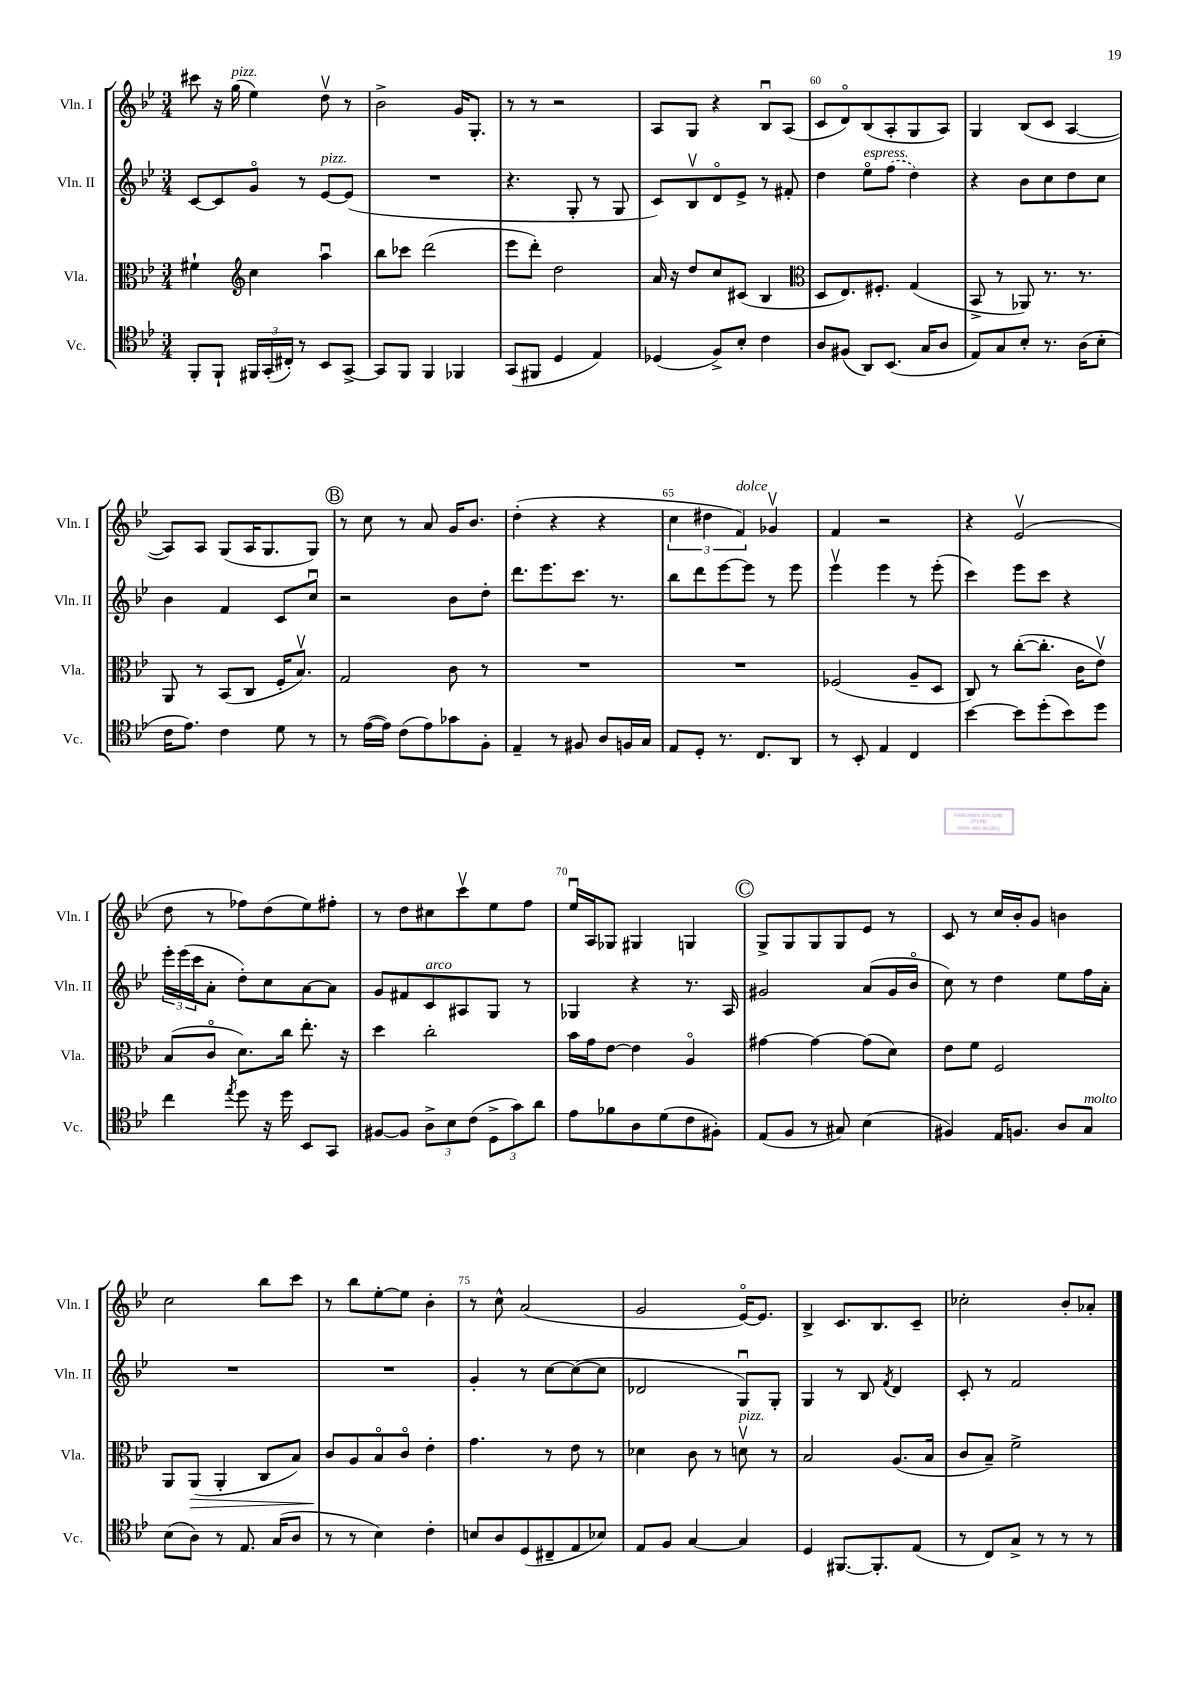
<<
\new StaffGroup <<
\new Staff = "s0" \with { instrumentName = "Vln. I" shortInstrumentName = "Vln. I" } {
    \clef treble \key bes \major \numericTimeSignature \time 3/4
    cis'''8 r16 g''16^\markup { \italic "pizz." }( ees''4) d''8\upbow r8 |
    bes'2-> g'16 g8.-. |
    r8 r8 r2 |
    a8 g8 r4 bes8\downbow a8( |
    c'8 d'8\flageolet) bes8( a8-. g8 a8) |
    g4 bes8( c'8 a4~ |
    a8) a8 g8( a16 g8. g8) |
    \mark \markup { \circle "B" } r8 c''8 r8 a'8 g'16 bes'8. |
    d''4-.( r4 r4 |
    \tuplet 3/2 { c''4 dis''4 f'4^\markup { \italic "dolce" }) } ges'4\upbow |
    f'4 r2 |
    r4 ees'2\upbow( |
    d''8 r8 fes''8) d''8( ees''8) fis''8-. |
    r8 d''8 cis''8 c'''8\upbow ees''8 f''8 |
    ees''16\downbow a16 ges8 gis4 g4 |
    \mark \markup { \circle "C" } g8-> g8 g8 g8 ees'8 r8 |
    c'8 r8 c''16 bes'16-. g'8 b'4 |
    c''2 bes''8 c'''8 |
    r8 bes''8 ees''8~-. ees''8 bes'4-. |
    r8 c''8-^ a'2( |
    g'2 ees'16~\flageolet) ees'8. |
    bes4-> c'8. bes8. c'8-- |
    ces''2-. bes'8-. aes'8-. \bar "|." |
}
\new Staff = "s1" \with { instrumentName = "Vln. II" shortInstrumentName = "Vln. II" } {
    \clef treble \key bes \major \numericTimeSignature \time 3/4
    c'8~ c'8 g'8\flageolet r8 ees'8~^\markup { \italic "pizz." } ees'8( |
    R2. |
    r4. g8-. r8 g8 |
    c'8) bes8\upbow d'8\flageolet ees'8-> r8 fis'8-. |
    d''4 ees''8\flageolet^\markup { \italic "espress." } \once \slurDashed f''8( d''4) |
    r4 bes'8 c''8 d''8 c''8 |
    bes'4 f'4 c'8 c''8\downbow |
    \mark \markup { \circle "B" } r2 bes'8 d''8-. |
    d'''8. ees'''8. c'''8. r8. |
    bes''8 d'''8 ees'''8~ ees'''8 r8 ees'''8 |
    ees'''4\upbow ees'''4 r8 ees'''8-.( |
    c'''4) ees'''8 c'''8 r4 |
    \tuplet 3/2 { ees'''16-. ees'''16( c'''16 } a'8-. d''8-.) c''8 a'8~ a'8 |
    g'8 fis'8 c'8^\markup { \italic "arco" } ais8 g8 r8 |
    ges4 r4 r8. a16 |
    \mark \markup { \circle "C" } gis'2 a'8( gis'16 bes'16\flageolet |
    c''8) r8 d''4 ees''8 f''16 a'16-. |
    R2. |
    R2. |
    g'4-. r8 c''8~ c''8~( c''8 |
    des'2 g8\downbow) g8-. |
    g4 r8 bes8 \acciaccatura { f'8 } d'4 |
    c'8-. r8 f'2 \bar "|." |
}
\new Staff = "s2" \with { instrumentName = "Vla." shortInstrumentName = "Vla." } {
    \clef alto \key bes \major \numericTimeSignature \time 3/4
    fis'4-! \clef treble c''4 a''4\downbow |
    bes''8 ces'''8 d'''2( |
    ees'''8 d'''8-.) d''2 |
    a'16 r16 d''8 c''8 cis'8( bes4 |
    \clef alto d8 ees8.) fis8.-. g4( |
    bes,8-> r8 aes,8) r8. r8. |
    a,8 r8 bes,8( c8 f16-. bes8.\upbow) |
    \mark \markup { \circle "B" } g2 c'8 r8 |
    R2. |
    R2. |
    fes2( a8-- d8 |
    c8) r8 c''8~-.( c''8.-. c'16 ees'8\upbow) |
    bes8( c'8\flageolet d'8.) c''16 ees''8.-. r16 |
    d''4 c''2-. |
    bes'16 g'16 ees'8~ ees'4 a4\flageolet |
    \mark \markup { \circle "C" } gis'4~ gis'4~ gis'8( d'8) |
    ees'8 f'8 f2 |
    a,8 a,8\>( a,4-. c8 bes8) |
    c'8\! a8 bes8\flageolet c'8\flageolet ees'4-. |
    g'4. r8 ees'8 r8 |
    des'4 c'8 r8 d'8\upbow^\markup { \italic "pizz." } r8 |
    bes2 a8.( bes16 |
    c'8 bes8--) f'2-> \bar "|." |
}
\new Staff = "s3" \with { instrumentName = "Vc." shortInstrumentName = "Vc." } {
    \clef tenor \key bes \major \numericTimeSignature \time 3/4
    f,8-. f,8-! \tuplet 3/2 { fis,16 g,16-.( cis16-.) } r8 bes,8 g,8~-> |
    g,8 f,8 f,4 fes,4 |
    g,8( fis,8 d4 ees4) |
    des4( f8->) bes8-. c'4 |
    a8 fis8( a,8) bes,8.( g16 a8 |
    ees8) g8 bes8-. r8. a16( bes8-. |
    c'16 ees'8.) c'4 d'8 r8 |
    \mark \markup { \circle "B" } r8 ees'16~( ees'16) c'8( ees'8) ges'8 f8-. |
    ees4-- r8 fis8 a8 f16 g16 |
    ees8 d8-. r8. c8. a,8 |
    r8 bes,8-. ees4 c4 |
    bes'4~ bes'8 d''8-.( bes'8) d''8 |
    c''4 \acciaccatura { ees''8 } d''8 r16 d''16 bes,8 g,8 |
    fis8~ fis8 \tuplet 3/2 { a8-> bes8 c'8( } \tuplet 3/2 { d8-> g'8) a'8 } |
    ees'8 fes'8 a8 d'8( c'8 fis8-.) |
    \mark \markup { \circle "C" } ees8( f8 r8 gis8) bes4( |
    fis4) ees16 f8. a8 g8^\markup { \italic "molto" } |
    bes8( a8) r8 ees8. g16( a8 |
    r8 r8 bes4) c'4-. |
    b8 a8 d8( cis8-- ees8 bes8) |
    ees8 f8 g4~ g4 |
    d4 fis,8.~ fis,8.-. ees8( |
    r8 c8) g8-> r8 r8 r8 \bar "|." |
}
>>
>>
\layout { \context { \Score currentBarNumber = #56 \override BarNumber.break-visibility = ##(#f #t #t) barNumberVisibility = #(every-nth-bar-number-visible 5) } }
